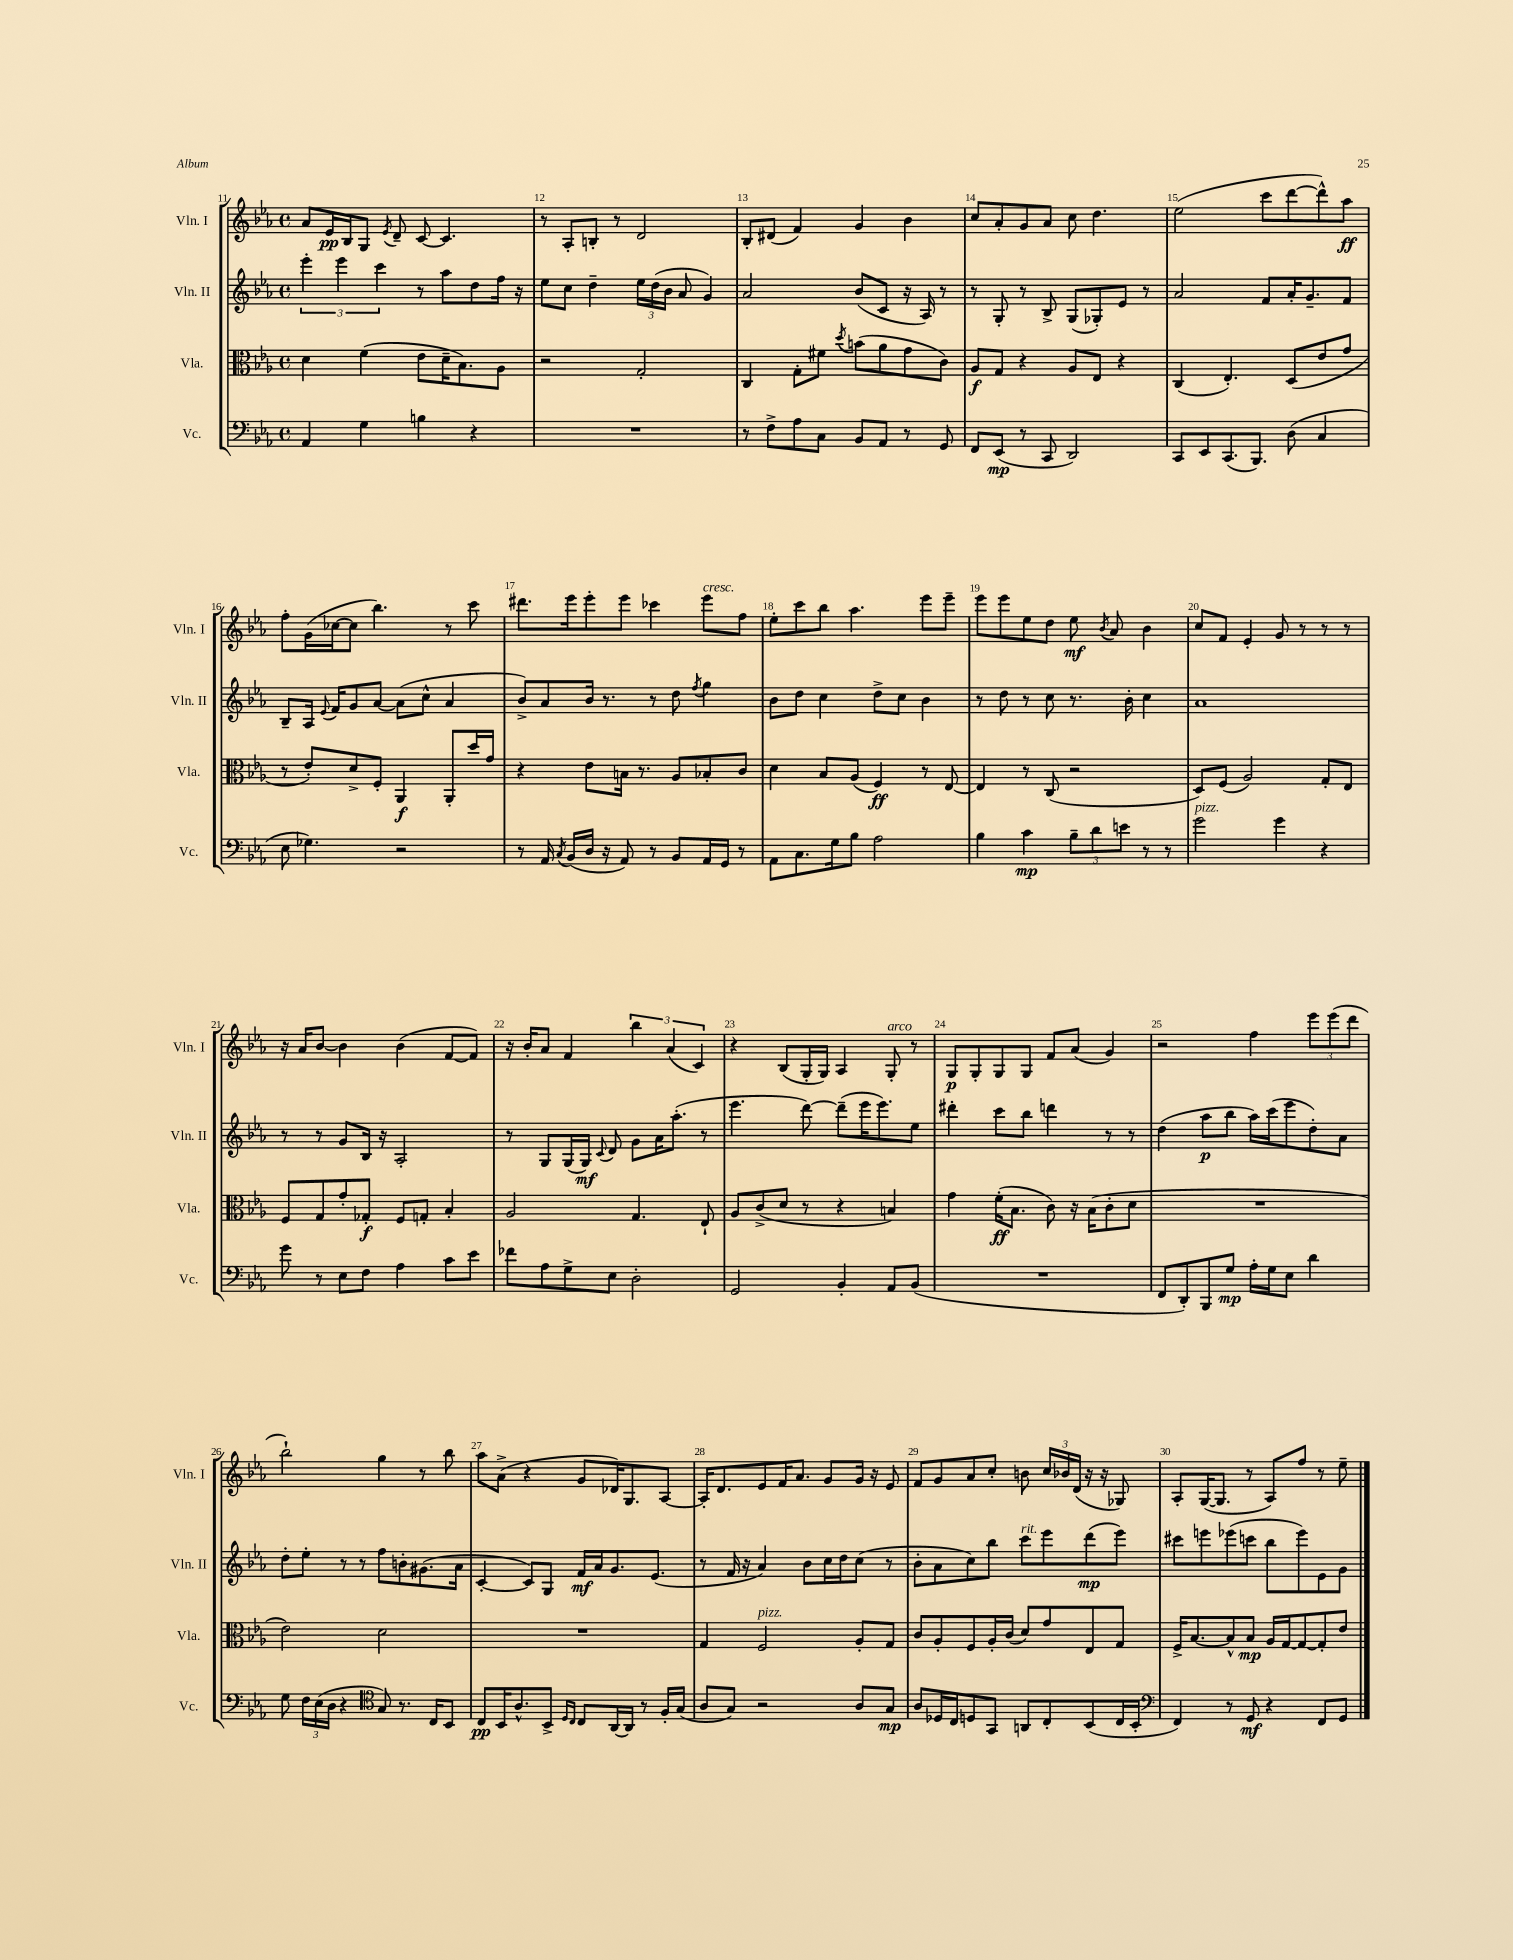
<<
\new StaffGroup <<
\new Staff = "s0" \with { instrumentName = "Vln. I" shortInstrumentName = "Vln. I" } {
    \clef treble \key ees \major \defaultTimeSignature \time 4/4
    \autoBeamOff aes'8[ ees'16\pp bes16 g8] \acciaccatura { ees'8 } d'8-- c'8~ c'4. |
    r8 aes8[-. b8]-. r8 d'2 |
    bes8[-. dis'8]( f'4) g'4 bes'4 |
    c''8[ aes'8-. g'8 aes'8] c''8 d''4. |
    ees''2( c'''8[ d'''8~ d'''8-^) aes''8]\ff |
    f''8[-. g'16( ces''16~ ces''8] bes''4.) r8 c'''8 |
    dis'''8.[ ees'''16 ees'''8-. ees'''8] ces'''4 ees'''8[^\markup { \italic "cresc." } f''8] |
    ees''8[-. c'''8 bes''8] aes''4. ees'''8[ ees'''8]-- |
    ees'''8[ ees'''8 ees''8 d''8] ees''8\mf \acciaccatura { bes'8 } aes'8 bes'4 |
    c''8[ f'8] ees'4-. g'8 r8 r8 r8 |
    r16 aes'16[ bes'8]~ bes'4 bes'4( f'8[~ f'8]) |
    r16 bes'16[-. aes'8] f'4 \tuplet 3/2 { bes''4 aes'4( c'4) } |
    r4 bes8[( g16-. g16]) aes4 g8-.^\markup { \italic "arco" } r8 |
    g8[\p g8-. g8 g8] f'8[ aes'8]( g'4) |
    r2 f''4 \tuplet 3/2 { ees'''8[ ees'''8( d'''8] } |
    bes''2-!) g''4 r8 bes''8 |
    aes''8[ aes'8]->( r4 g'8[ des'16) g8. aes8]~ |
    aes16[-. d'8. ees'8 f'16 aes'8.] g'8[ g'16] r16 ees'8 |
    f'8[ g'8 aes'8 c''8]-. b'8 \tuplet 3/2 { c''16[ bes'16 d'16]( } r16 r16 ges8) |
    aes8[-. g16~( g8.] r8 aes8[) f''8] r8 ees''8-- \bar "|." |
}
\new Staff = "s1" \with { instrumentName = "Vln. II" shortInstrumentName = "Vln. II" } {
    \clef treble \key ees \major \defaultTimeSignature \time 4/4
    \autoBeamOff \tuplet 3/2 { ees'''4-. ees'''4 c'''4 } r8 aes''8[ d''8 f''16] r16 |
    ees''8[ c''8] d''4-- \tuplet 3/2 { ees''16[ d''16( bes'16] } aes'8 g'4) |
    aes'2 bes'8[( c'8] r16 aes16) r8 |
    r8 g8-. r8 bes8-> g8[( ges8-.) ees'8] r8 |
    aes'2 f'8[ aes'16-. g'8.-- f'8] |
    bes8[-- aes16] \appoggiatura { ees'8 } f'16[ g'8 aes'8]~ aes'8[( c''8]-^ aes'4 |
    bes'8[->) aes'8 bes'16] r8. r8 d''8 \acciaccatura { f''8 } g''4 |
    bes'8[ d''8] c''4 d''8[-> c''8] bes'4 |
    r8 d''8 r8 c''8 r8. bes'16-. c''4 |
    aes'1 |
    r8 r8 g'8[ bes16] r16 aes2-. |
    r8 g8[ g16( g16]\mf) \appoggiatura { c'8 } d'8 g'8[ aes'16 aes''8.]-.( r8 |
    ees'''4. d'''8~) d'''8[--( ees'''16 ees'''8.) ees''8] |
    dis'''4-. c'''8[ bes''8] d'''4 r8 r8 |
    d''4( aes''8[\p bes''8] aes''16[) c'''16( ees'''8 d''8-.) aes'8] |
    d''8[-. ees''8]-. r8 r8 f''8[ b'8-. gis'8.( aes'16] |
    c'4~-. c'8[) g8] f'16[\mf aes'16 g'8. ees'8.]( |
    r8 f'16 r16 aes'4) bes'8[ c''16 d''16 c''8]( r8 |
    bes'8[-. aes'8 c''8) bes''8] c'''8[^\markup { \italic "rit." } ees'''8 d'''8\mp( ees'''8]) |
    cis'''8[ e'''8 ees'''8( c'''8] bes''8[ ees'''8) ees'8 g'8] \bar "|." |
}
\new Staff = "s2" \with { instrumentName = "Vla." shortInstrumentName = "Vla." } {
    \clef alto \key ees \major \defaultTimeSignature \time 4/4
    \autoBeamOff d'4 f'4( ees'8[ d'16-- bes8.) aes8] |
    r2 g2-. |
    c4 g8[-. fis'8] \acciaccatura { d''8 } b'8[( aes'8 g'8 c'8]) |
    aes8[\f g8] r4 aes8[ ees8] r4 |
    c4( ees4.-.) d8[( ees'8 g'8] |
    r8 ees'8[-.) d'8-> f8]-. aes,4\f aes,8[-. d''16 g'16] |
    r4 ees'8[ b16] r8. aes8[ bes8-. c'8] |
    d'4 bes8[ aes8]( f4\ff) r8 ees8~ |
    ees4 r8 c8( r2 |
    d8[) f8]( aes2) g8[-. ees8] |
    f8[ g8 g'8-. ges8]-.\f f8[ g8]-. bes4-. |
    aes2 g4. ees8-! |
    aes8[ c'8->( d'8] r8 r4 b4) |
    g'4 f'16[-.\ff( bes8.] c'8) r16 bes16[( c'8-. d'8] |
    R1 |
    ees'2) d'2 |
    R1 |
    g4 f2^\markup { \italic "pizz." } aes8[-. g8] |
    c'8[ aes8-. f8 aes16-. c'16]( d'8[) g'8 ees8 g8] |
    f16[-> bes8.~ bes8-^ bes8]\mp aes16[ g16~ g8~ g8-. ees'8] \bar "|." |
}
\new Staff = "s3" \with { instrumentName = "Vc." shortInstrumentName = "Vc." } {
    \clef bass \key ees \major \defaultTimeSignature \time 4/4
    \autoBeamOff aes,4 g4 b4 r4 |
    R1 |
    r8 f8[-> aes8 c8] bes,8[ aes,8] r8 g,8 |
    f,8[ ees,8]\mp( r8 c,8 d,2) |
    c,8[ ees,8 c,8.( bes,,8.]) d8( c4 |
    ees8 ges4.) r2 |
    r8 aes,16 \acciaccatura { c8 } bes,16[( d16] r16 aes,8) r8 bes,8[ aes,16 g,16] r8 |
    aes,8[ c8. g16 bes8] aes2 |
    bes4 c'4\mp \tuplet 3/2 { bes8[-- d'8 e'8] } r8 r8 |
    g'2^\markup { \italic "pizz." } g'4 r4 |
    g'8 r8 ees8[ f8] aes4 c'8[ ees'8] |
    fes'8[ aes8 g8-> ees8] d2-. |
    g,2 bes,4-. aes,8[ bes,8]( |
    R1 |
    f,8[ d,8-.) bes,,8 g8]\mp aes16[-. g16 ees8] d'4 |
    g8 \tuplet 3/2 { f16[ ees16( d16] } r4 \clef tenor g8) r8. c16[ bes,8] |
    c8[\pp bes,16 aes8.-^ bes,8]-> \grace { d16[ c16] } c8[ aes,16~ aes,16] r8 f16[-. g16]( |
    aes8[ g8]) r2 aes8[ g8]\mp |
    aes8[ des16 c16 d8 g,8] a,8[ c8-. bes,8( c16 bes,16]-. |
    \clef bass f,4) r8 g,8\mf r4 f,8[ g,8] \bar "|." |
}
>>
>>
\layout { \context { \Score currentBarNumber = #11 \override BarNumber.break-visibility = ##(#f #t #t) barNumberVisibility = #all-bar-numbers-visible } }
